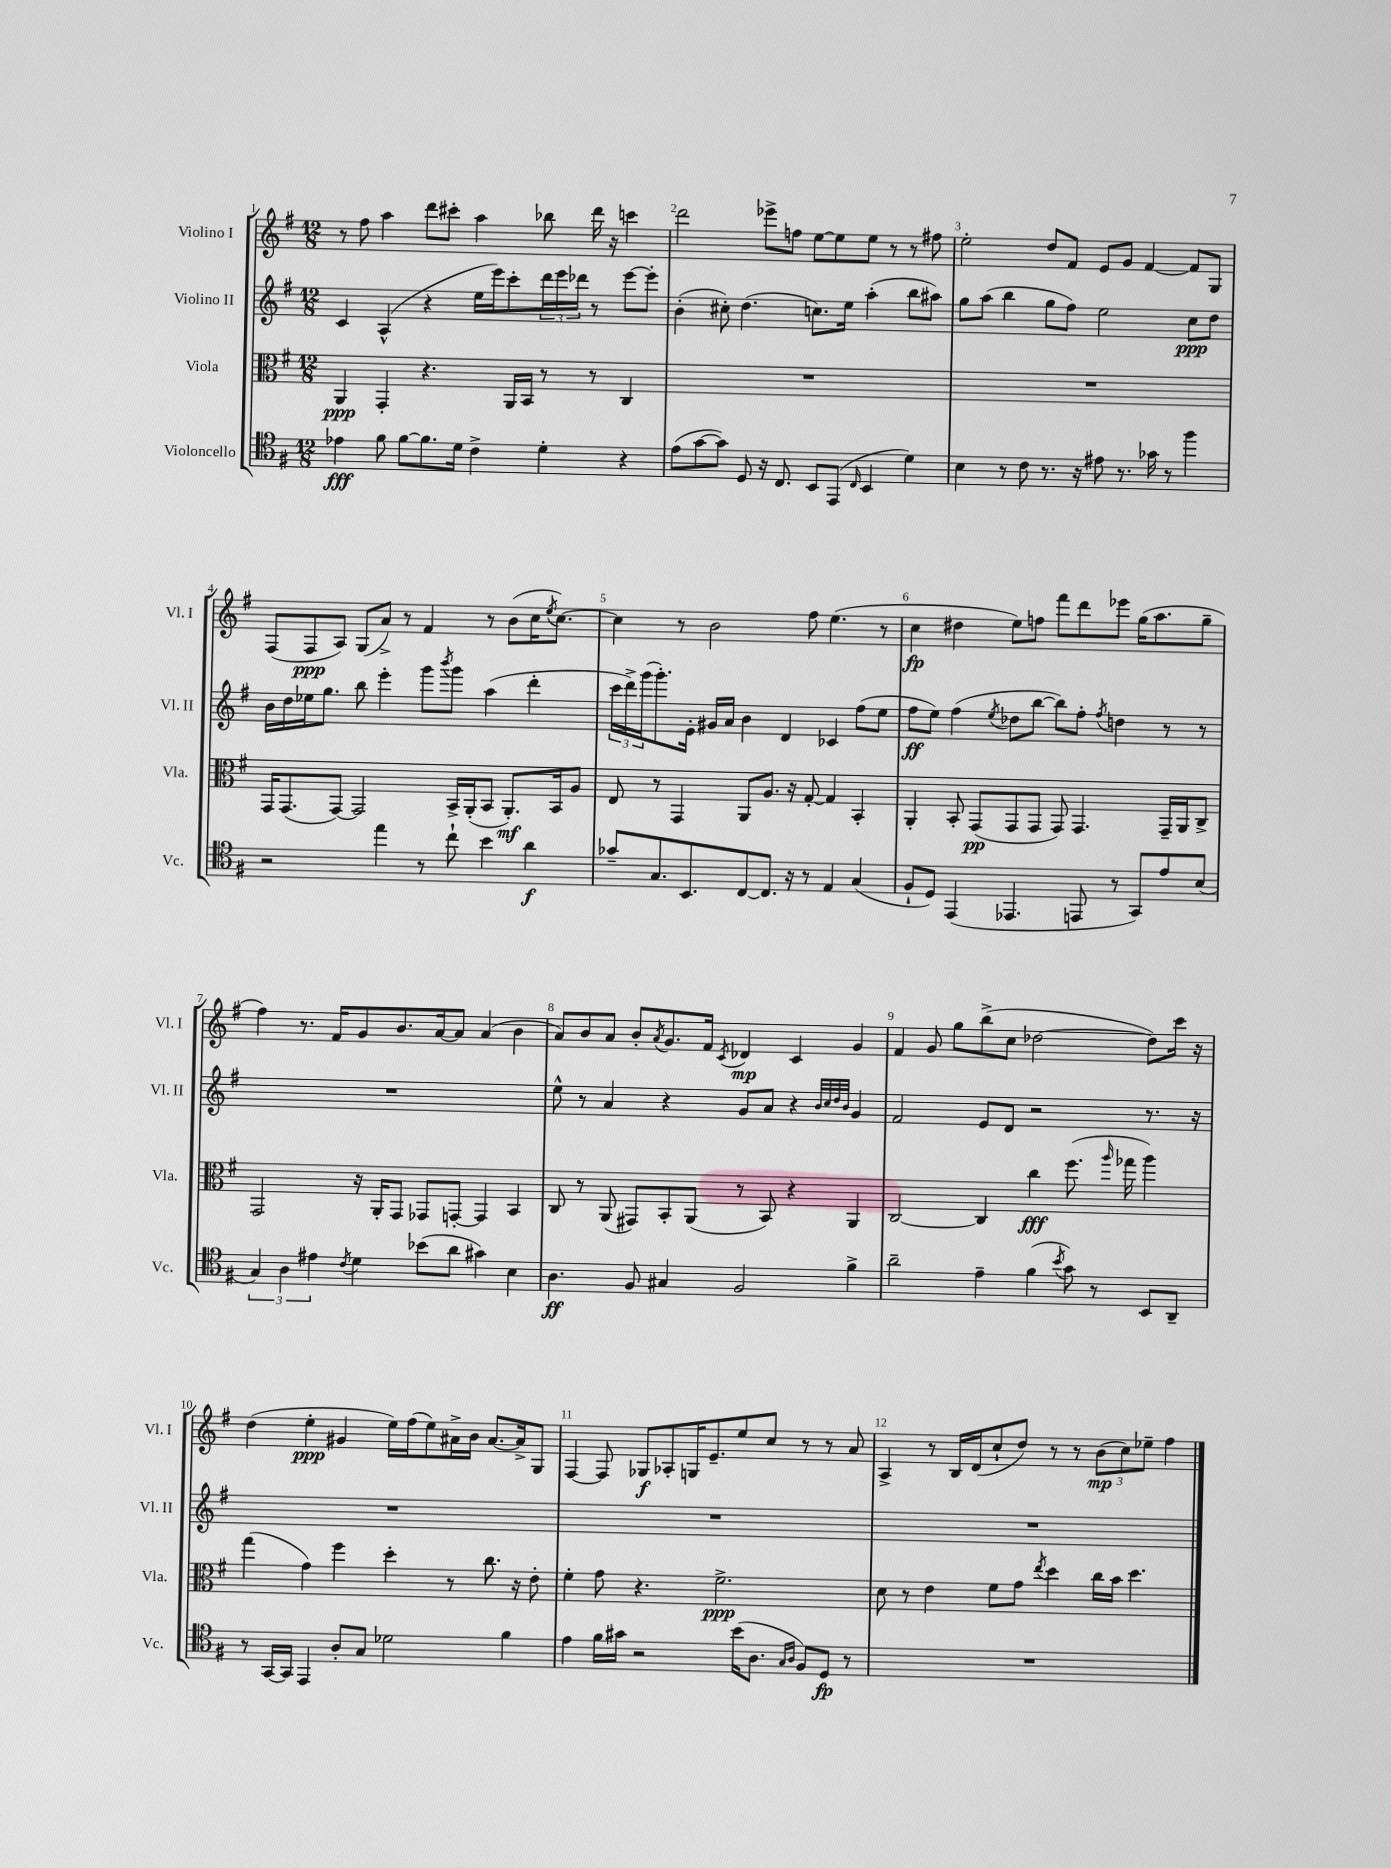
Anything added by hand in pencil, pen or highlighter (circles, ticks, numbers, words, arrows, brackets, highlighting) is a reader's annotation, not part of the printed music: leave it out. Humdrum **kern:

**kern	**dynam	**kern	**dynam	**kern	**dynam	**kern	**dynam
*part4	*part4	*part3	*part3	*part2	*part2	*part1	*part1
*staff4	*staff4	*staff3	*staff3	*staff2	*staff2	*staff1	*staff1
*I"Violoncello	*	*I"Viola	*	*I"Violino II	*	*I"Violino I	*
*I'Vc.	*	*I'Vla.	*	*I'Vl. II	*	*I'Vl. I	*
*clefC4	*	*clefC3	*	*clefG2	*	*clefG2	*
*k[f#]	*	*k[f#]	*	*k[f#]	*	*k[f#]	*
*M12/8	*	*M12/8	*	*M12/8	*	*M12/8	*
=1	=1	=1	=1	=1	=1	=1	=1
4e-X\	fff	4AA/	ppp	4c/	.	8r	.
.	.	.	.	.	.	8ff#\	.
8f#\	.	4GG'/	.	(4A^^/	.	4aa\	.
[8f#\L	.	.	.	.	.	.	.
8.f#\]	.	4.r	.	4r	.	8ddd\L	.
.	.	.	.	.	.	8ccc#X'\J	.
16d\Jk	.	.	.	.	.	.	.
4c^\	.	.	.	16ee\LL	.	4aa\	.
.	.	.	.	16eee\J)	.	.	.
.	.	16AA/LL	.	8ccc'\	.	.	.
.	.	16BB/JJ	.	.	.	.	.
4d'\	.	8r	.	24ddd\L	.	8bb-X\	.
.	.	.	.	24eee\	.	.	.
.	.	.	.	24ddd-X\JJ	.	.	.
.	.	8r	.	8r	.	16ddd\	.
.	.	.	.	.	.	16r	.
4r	.	4C/	.	[8eee\L	.	4cccn\	.
.	.	.	.	8eee'\J]	.	.	.
=2	=2	=2	=2	=2	=2	=2	=2
(8e\L	.	1.r	.	(4b'\	.	2ddd\	.
[8g\	.	.	.	.	.	.	.
8g\J])	.	.	.	8cc#X'\)	.	.	.
8D/	.	.	.	(4.dd\	.	.	.
16r	.	.	.	.	.	8eee-X^\L	.
8.C/	.	.	.	.	.	.	.
.	.	.	.	.	.	8ffn\J	.
8BB/L	.	.	.	8.ccn\L)	.	[8ee\L	.
(8EE/J	.	.	.	.	.	8ee\]	.
.	.	.	.	16ee\Jk	.	.	.
16qqC/	.	.	.	.	.	.	.
4BB/	.	.	.	(4aa'\	.	8ee\J	.
.	.	.	.	.	.	8r	.
4d\)	.	.	.	8bb\L	.	8r	.
.	.	.	.	8aa#X\J)	.	8ff#X\	.
=3	=3	=3	=3	=3	=3	=3	=3
4B\	.	1.r	.	8gg\L	.	2ee'\	.
.	.	.	.	(8aa\J	.	.	.
8r	.	.	.	4bb\	.	.	.
8c\	.	.	.	.	.	.	.
8.r	.	.	.	8gg\L	.	8dd/L	.
.	.	.	.	8ff#\J)	.	8f#/J	.
16r	.	.	.	.	.	.	.
8e#X\	.	.	.	2ee\	.	8e/L	.
8.r	.	.	.	.	.	8g/J	.
.	.	.	.	.	.	[4f#/	.
16g-X\	.	.	.	.	.	.	.
8r	.	.	.	.	.	.	.
4ff#\	.	.	.	8cc\L	ppp	8f#/L]	.
.	.	.	.	8dd\J	.	8G/J	.
!!LO:LB:g=z
=4	=4	=4	=4	=4	=4	=4	=4
2r	.	16GG/KL	.	16b\LL	.	(8F#/L	.
.	.	(8.GG/	.	16dd\	.	.	.
.	.	.	.	16ee-X\J	.	8F#/	ppp
.	.	.	.	8.gg\J	.	.	.
.	.	[8GG/J)	.	.	.	8A/J)	.
.	.	2GG/]	.	8bb\	.	(8G/L	.
4ee\	.	.	.	4eee'\	.	8a^/J)	.
.	.	.	.	.	.	8r	.
8r	.	.	.	8ggg\L	.	4f#/	.
.	.	.	.	8qbbb/	.	.	.
8cc`\	.	16BB^/LL	.	8ggg\J	.	.	.
.	.	(16AA'/J	.	.	.	.	.
4b\	.	8BB/J	.	(4aa\	.	8r	.
.	.	8.AA'/L)	mf	.	.	(8b\L	.
4a\	f	.	.	4ddd'\	.	16cc\K	.
.	.	.	.	.	.	8qee/	.
.	.	16BB/k	.	.	.	[8.cc\J)	.
.	.	8A/J	.	.	.	.	.
=5	=5	=5	=5	=5	=5	=5	=5
8g-X~/L	.	8E/	.	24ccc\LL	.	4cc\]	.
.	.	.	.	24ddd^\)	.	.	.
.	.	.	.	(24ggg\J	.	.	.
8.G/	.	8r	.	8.ggg'\)	.	.	.
.	.	4GG/	.	.	.	8r	.
8.BB/	.	.	.	16e'\Jk	.	.	.
.	.	.	.	16g#X/LL	.	2b\	.
.	.	.	.	16a/JJ	.	.	.
[8C/	.	8AA/L	.	4b\	.	.	.
8.C/J]	.	8.A/J	.	.	.	.	.
.	.	.	.	4d/	.	.	.
16r	.	16r	.	.	.	.	.
8r	.	[8G'/	.	.	.	8ff#\	.
4E/	.	4G/]	.	4c-X/	.	(4.ee\	.
(4G/	.	4BB'/	.	(8ff#\L	.	.	.
.	.	.	.	8ee\J	.	8r	.
=6	=6	=6	=6	=6	=6	=6	=6
8F#`/L	.	4AA'/	.	8ff#\L	ff	4cc\	fp
8D/J)	.	.	.	8ee\J)	.	.	.
(4EE/	.	8BB'/	.	(4ff#\	.	4dd#X\	.
.	.	(8GG/L	pp	.	.	.	.
.	.	.	.	8qee/	.	.	.
4.EE-X/	.	8GG/	.	8dd-X\L	.	8ee\L)	.
.	.	8GG/J	.	[8bb\J	.	8ffn\J	.
.	.	8GG/)	.	8bb\L])	.	8fff#\L	.
8EEn/	.	4.GG/	.	8ff#'\J	.	8ddd\	.
.	.	.	.	8qff#/	.	.	.
8r	.	.	.	4ddn\	.	8eee-X\J	.
8GG/L)	.	.	.	.	.	(16gg\KL	.
.	.	.	.	.	.	8.aa\	.
8e/	.	16GG~/LL	.	8r	.	.	.
.	.	16AA/J	.	.	.	.	.
(8B/J	.	8C^/J	.	8r	.	8gg~\J	.
!!LO:LB:g=z
=7	=7	=7	=7	=7	=7	=7	=7
6G/)	.	2GG/	.	1.r	.	4ff#\)	.
6A\	.	.	.	.	.	.	.
.	.	.	.	.	.	8.r	.
6e#X\	.	.	.	.	.	.	.
.	.	.	.	.	.	16f#/KL	.
8qc/	.	.	.	.	.	.	.
4d\	.	16r	.	.	.	8g/	.
.	.	16AA'/KL	.	.	.	.	.
.	.	8GG/J	.	.	.	8.b/	.
(8b-X\L	.	8GG-X/L	.	.	.	.	.
.	.	.	.	.	.	[16a/k	.
8a\J	.	[8GGn'/J	.	.	.	8a/J]	.
4g#X\)	.	4GG/]	.	.	.	(4a/	.
4B\	.	4BB/	.	.	.	4b\	.
=8	=8	=8	=8	=8	=8	=8	=8
4.A\	ff	8C/	.	8ee^^\	.	8a/L)	.
.	.	8r	.	8r	.	8b/	.
.	.	(8AA/	.	4a/	.	8a/J	.
8F#/	.	8GG#X/L)	.	.	.	8b'/L	.
.	.	.	.	.	.	8qa/	.
4G#X/	.	8BB'/	.	4r	.	8.g/	.
.	.	(8AA/J	.	.	.	.	.
.	.	.	.	.	.	16f#/Jk	.
.	.	.	.	.	.	8qc/	.
2F#/	.	8r	.	8g/L	.	4d-X/	mp
.	.	8BB/)	.	8a/J	.	.	.
.	.	4r	.	4r	.	4c/	.
.	.	.	.	32qqb/LLL	.	.	.
.	.	.	.	32qqcc/	.	.	.
.	.	.	.	32qqdd/	.	.	.
.	.	.	.	32qqb/JJJ	.	.	.
4f#^\	.	4AA/	.	4g/	.	4g/	.
=9	=9	=9	=9	=9	=9	=9	=9
2a~\	.	[2C/	.	2f#/	.	4f#/	.
.	.	.	.	.	.	8g/	.
.	.	.	.	.	.	8gg\L	.
4e~\	.	4C/]	.	8e/L	.	(8bb^\	.
.	.	.	.	8d/J	.	8cc\J	.
(4f#\	.	4cc\	fff	2r	.	[2dd-X\	.
8qb/	.	.	.	.	.	.	.
8g\)	.	(8.ff#\	.	.	.	.	.
8r	.	.	.	.	.	.	.
.	.	16qqaa/	.	.	.	.	.
.	.	16gg-X\	.	.	.	.	.
8BB/L	.	4aa\)	.	8.r	.	8dd-\L])	.
8AA~/J	.	.	.	.	.	16ccc\Jk	.
.	.	.	.	16r	.	16r	.
!!LO:LB:g=z
=10	=10	=10	=10	=10	=10	=10	=10
8r	.	(4gg\	.	1.r	.	(4dd\	.
[16GG/LL	.	.	.	.	.	.	.
16GG/JJ]	.	.	.	.	.	.	.
4EE/	.	4g\)	.	.	.	4ee'\	ppp
8A'/L	.	4ff#\	.	.	.	4g#X/	.
8G/J	.	.	.	.	.	.	.
2d-X\	.	4dd'\	.	.	.	16ee\LL)	.
.	.	.	.	.	.	(16ff#\J	.
.	.	.	.	.	.	8ee\)	.
.	.	8r	.	.	.	16a#X^\L	.
.	.	.	.	.	.	16b\JJ	.
.	.	8.cc\	.	.	.	[8.a#/L	.
4f#\	.	.	.	.	.	.	.
.	.	16r	.	.	.	16a#^/k]	.
.	.	8e'\	.	.	.	8G/J	.
=11	=11	=11	=11	=11	=11	=11	=11
4e\	.	4f#'\	.	1.r	.	[4F#/	.
16f#\LL	.	8g\	.	.	.	8F#/]	.
16g#X\JJ	.	.	.	.	.	.	.
2r	.	4.r	.	.	.	8G-X/L	f
.	.	.	.	.	.	8A-X'/	.
.	.	.	.	.	.	16Gn/K	.
.	.	.	.	.	.	8.e~/	.
.	.	2.f#^\	ppp	.	.	.	.
(16b\KL	.	.	.	.	.	8ee/	.
8.A\J	.	.	.	.	.	.	.
.	.	.	.	.	.	8cc/J	.
16qqG/LL	.	.	.	.	.	.	.
16qqA/JJ	.	.	.	.	.	.	.
8F#/L)	.	.	.	.	.	8r	.
8D/J	fp	.	.	.	.	8r	.
8r	.	.	.	.	.	8a/	.
=12	=12	=12	=12	=12	=12	=12	=12
1.r	.	8d\	.	1.r	.	4A^/	.
.	.	8r	.	.	.	.	.
.	.	4e\	.	.	.	8r	.
.	.	.	.	.	.	16B/LL	.
.	.	.	.	.	.	(16d/J	.
.	.	8f#\L	.	.	.	8cc`/	.
.	.	8g\J	.	.	.	8dd/J)	.
.	.	8qee/	.	.	.	.	.
.	.	4dd\	.	.	.	8r	.
.	.	.	.	.	.	8r	.
.	.	16cc\LL	.	.	.	(12b\L	mp
.	.	16b\JJ	.	.	.	.	.
.	.	.	.	.	.	12cc\)	.
.	.	4.dd\	.	.	.	.	.
.	.	.	.	.	.	12ee-X~\J	.
.	.	.	.	.	.	4ff#\	.
==	==	==	==	==	==	==	==
*-	*-	*-	*-	*-	*-	*-	*-
